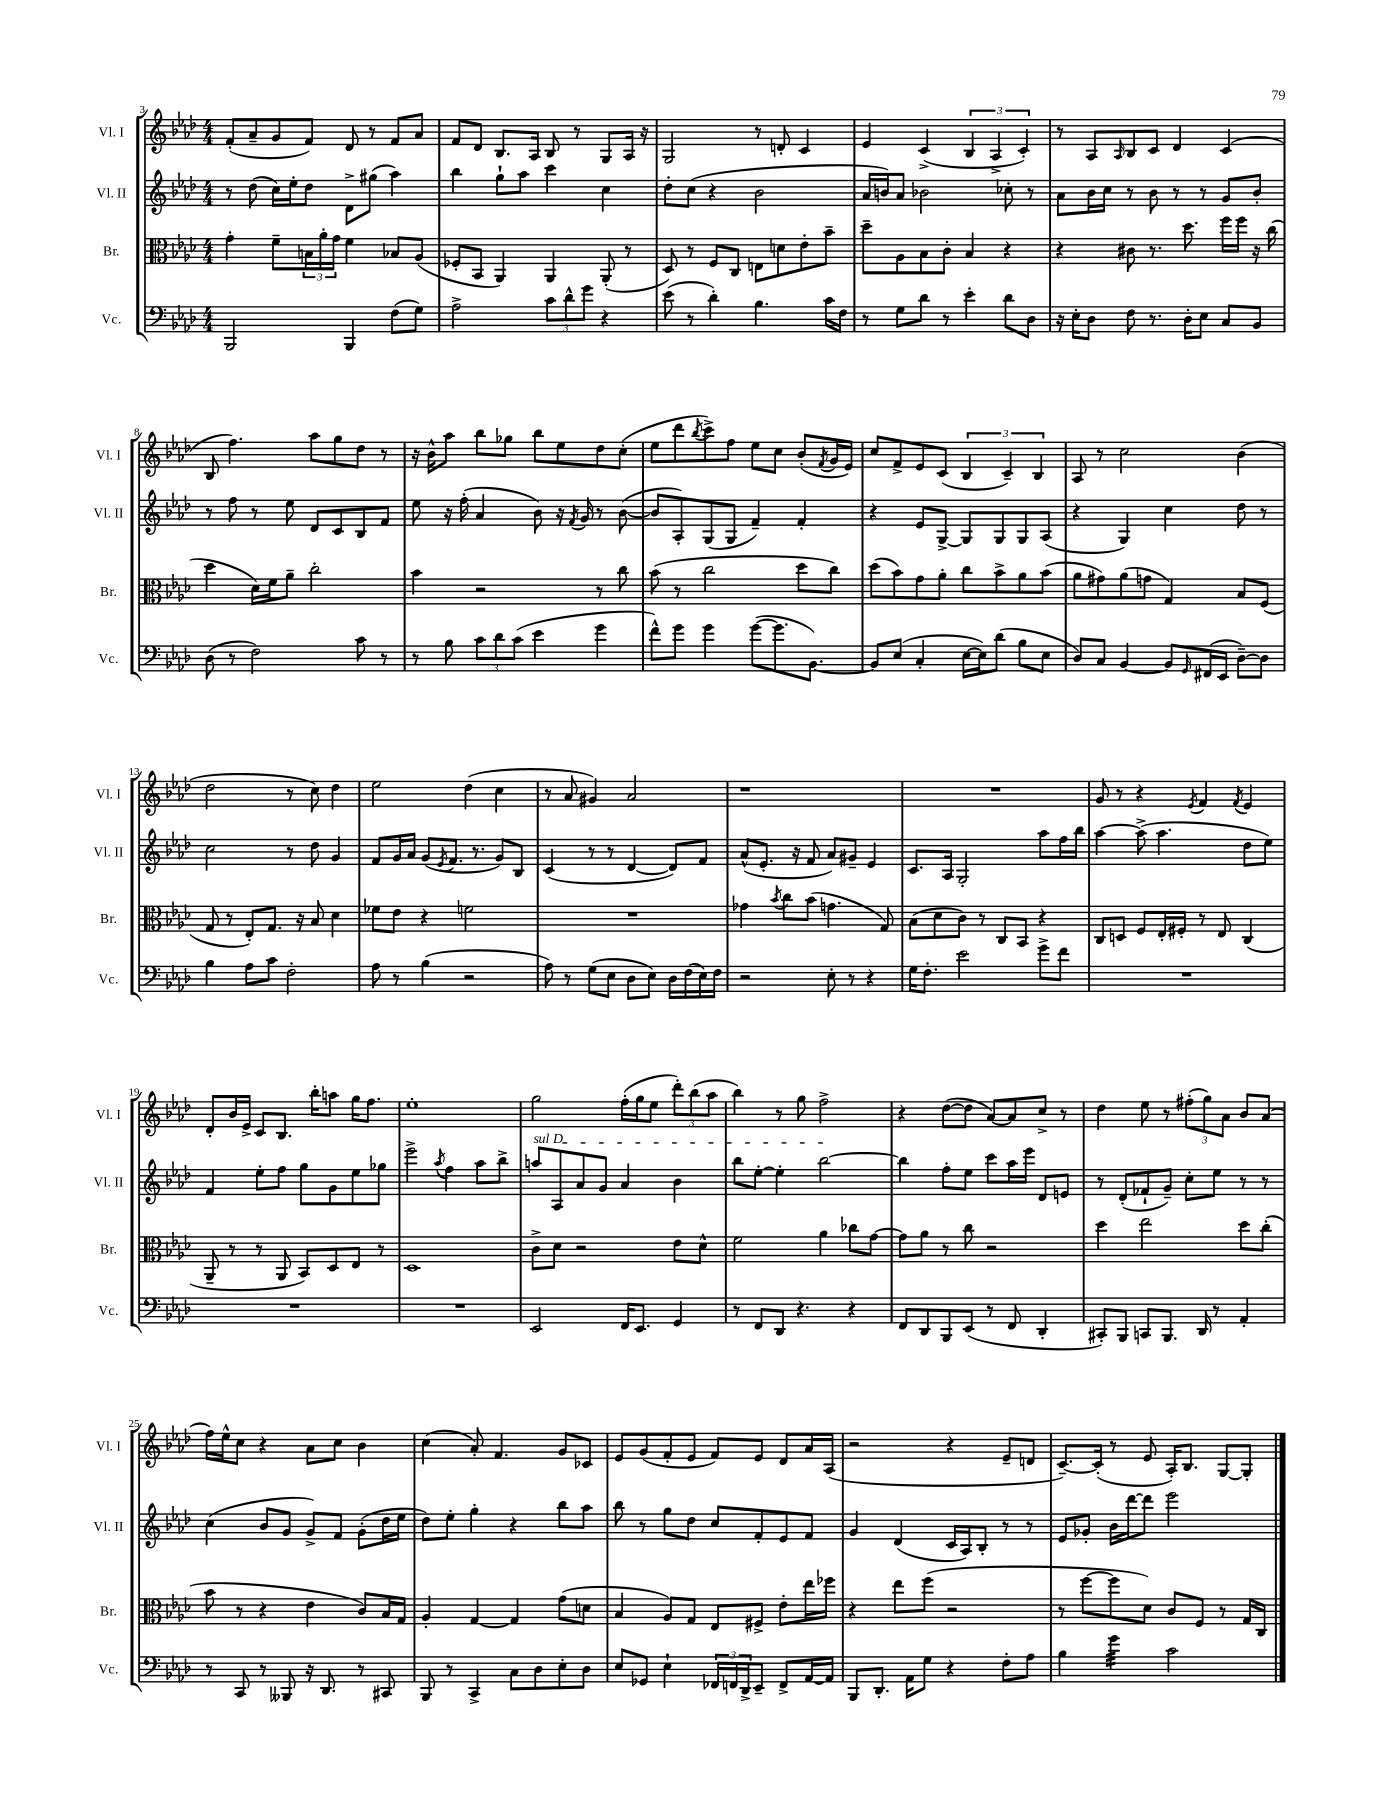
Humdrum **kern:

**kern	**kern	**kern	**kern
*staff4	*staff3	*staff2	*staff1
*clefF4	*clefC3	*clefG2	*clefG2
*k[b-e-a-d-]	*k[b-e-a-d-]	*k[b-e-a-d-]	*k[b-e-a-d-]
*M4/4	*M4/4	*M4/4	*M4/4
2BBB-	4g'	8r	(8f'
.	.	(8dd-	8a-~
.	8f~	16cc)	8g
.	.	16ee-'	.
.	24B	8dd-	8f)
.	24a-'	.	.
.	24g	.	.
4BBB-	4f	8d-^	8d-
.	.	(8gg#	8r
(8F	8B-	4aa-)	8f
8G)	(8A-	.	8a-
=	=	=	=
2A-^	8F-'	4bb-	8f
.	8BB-	.	8d-
.	4AA-)	8gg`	8.B-
.	.	8aa-	.
.	.	.	16A-
12c	4AA-	4ccc	8B-
12d-^^	.	.	.
.	.	.	8r
12g	.	.	.
4r	(8AA-'	4cc	8G
.	8r	.	16A-
.	.	.	16r
=	=	=	=
(8e-	8D-)	8dd-'	2G
8r	8r	(8cc	.
4d-')	8F	4r	.
.	8C	.	.
4.B-	8E	2b-	8r
.	8d	.	8d'
.	8e-'	.	4c
16c	8b-~	.	.
16F	.	.	.
=	=	=	=
8r	8dd-~	16a-	4e-
.	.	16b)	.
8G	8A-	8a-	.
8d-	8B-	2b-	(4c^
8r	8c'	.	.
4e-'	4B-	.	6B-
.	.	.	6A-^
8d-	4r	8cc-'	.
.	.	.	6c')
8D-	.	8r	.
=	=	=	=
16r	4r	8a-	8r
16E-'	.	.	.
8D-	.	16b-	8A-
.	.	16cc	.
.	.	.	16qqA-
8F	8c#	8r	8B-
8.r	8.r	8b-	8c
.	.	8r	4d-
16D-'	8.dd-	.	.
8E-	.	8r	.
8C	16ff	8g	(4c
.	16ff	.	.
8BB-	16r	8b-'	.
.	(16cc	.	.
=	=	=	=
(8D-	4dd-	8r	8B-
8r	.	8ff	4.ff)
2F)	16d-)	8r	.
.	16f	.	.
.	8a-~	8ee-	.
.	2cc'	8d-	8aa-
.	.	8c	8gg
8c	.	8B-	8dd-
8r	.	8f	8r
=	=	=	=
8r	4b-	8ee-	16r
.	.	.	16b-^^
8B-	.	16r	8aa-
.	.	(16ff'	.
12c	2r	4a-	8bb-
12d-	.	.	.
.	.	.	8gg-
(12c	.	.	.
4e-	.	8b-)	8bb-
.	.	16r	8ee-
.	.	8qf	.
.	.	16g	.
4g	8r	8r	8dd-
.	8cc	([8b-	(8cc'
=	=	=	=
8f^^)	(8b-	8b-]	8ee-
8g	8r	8A-')	8ddd-
.	.	.	8qbb-
4g	2cc	(8G	8ccc^)
.	.	8G	8ff
([8g	.	4f~)	8ee-
8.g]	.	.	8cc
.	8dd-	4f'	(8b-'
[8.BB-)	.	.	.
.	.	.	8qf
.	8cc)	.	16g
.	.	.	16e-)
=	=	=	=
8BB-]	(8dd-	4r	8cc
(8E-	8b-)	.	8f^
4C'	8g	8e-	8e-
.	8a-'	[8G^	(8c
[16E-	8cc	8G]	6B-
16E-])	.	.	.
(8d-	8b-^	8G	.
.	.	.	6c~)
8B-	8a-	8G	.
.	.	.	6B-
8E-	(8b-	(8A-	.
=	=	=	=
8D-)	8a-	4r	8A-
8C	8g#)	.	8r
[4BB-	(8a-	4G)	2cc
.	8g	.	.
8BB-]	4G)	4cc	.
16qqGG	.	.	.
(16FF#	.	.	.
16EE-	.	.	.
[8D-~)	8B-	8dd-	(4b-
8D-]	(8F	8r	.
=	=	=	=
4B-	8G	2cc	2dd-
.	8r	.	.
8A-	8E-')	.	.
8c	8.G	.	.
2F'	.	8r	8r
.	16r	.	.
.	8B-	8dd-	8cc)
.	4d-	4g	4dd-
=	=	=	=
8A-	8f-	8f	2ee-
8r	8e-	16g	.
.	.	16a-	.
(4B-	4r	(8g	.
.	.	8qe-	.
.	.	8.f	.
2r	2f	.	(4dd-
.	.	8.r	.
.	.	8g)	4cc
.	.	8B-	.
=	=	=	=
8A-)	1r	(4c	8r
8r	.	.	8a-
(8G	.	8r	4g#)
8E-	.	8r	.
8D-	.	[4d-	2a-
8E-)	.	.	.
16D-	.	8d-])	.
(16F	.	.	.
16E-)	.	8f	.
16F	.	.	.
=	=	=	=
2r	4g-	(8a-^^	1r
.	.	8.e-'	.
.	8qb-	.	.
.	8cc	.	.
.	.	16r	.
.	(8b-	8f	.
8E-'	4.g	8a-)	.
8r	.	8g#~	.
4r	.	4e-	.
.	8G)	.	.
=	=	=	=
16G	(8B-	8.c	1r
8.F'	.	.	.
.	8d-	.	.
.	.	16A-	.
2e-	8c)	2G'	.
.	8r	.	.
.	8C	.	.
.	8BB-	.	.
8g^	4r	8aa-	.
8f	.	16ff	.
.	.	16bb-	.
=	=	=	=
1r	8C	[4aa-	8g
.	8D	.	8r
.	8F	(8aa-^]	4r
.	16E-'	4.aa-	.
.	16F#'	.	.
.	.	.	8qe-
.	8r	.	4f
.	8E-	.	.
.	.	.	8qf
.	(4C	8dd-	4e-
.	.	8ee-)	.
=	=	=	=
1r	8AA-~	4f	8d-'
.	8r	.	16b-
.	.	.	16e-^
.	8r	8ee-'	8c
.	8AA-	8ff	8.B-
.	8BB-)	8gg	.
.	.	.	16bb-'
.	8D-	8g	8aa
.	8E-	8ee-	16gg
.	.	.	8.ff
.	8r	8gg-	.
=	=	=	=
1r	1D-	2eee-^	1ee-'
.	.	8qaa-	.
.	.	4ff	.
.	.	8aa-	.
.	.	8bb-^	.
=	=	=	=
2EE-	8c^	8aa	2gg
.	8d-	8A-	.
.	2r	8a-	.
.	.	8g	.
16FF	.	4a-	(16ff'
8.EE-	.	.	16gg
.	.	.	8ee-
4GG	8e-	4b-	12ddd-')
.	.	.	(12bb-
.	8d-^^	.	.
.	.	.	12aa-
=	=	=	=
8r	2f	8bb-	4bb-)
8FF	.	[8ee-'	.
8DD-	.	4ee-']	8r
4.r	.	.	8gg
.	4a-	[2bb-	2ff^
4r	8cc-	.	.
.	[8g	.	.
=	=	=	=
8FF	8g]	4bb-]	4r
8DD-	8a-	.	.
8BBB-	8r	8ff'	([8dd-
(8EE-	8cc	8ee-	8dd-]
8r	2r	8ccc	[8a-)
8FF	.	16aa-	8a-]
.	.	16eee-	.
4DD-'	.	8d-	8cc^
.	.	8e	8r
=	=	=	=
8CC#')	4dd-	8r	4dd-
8BBB-	.	(8d-'	.
8CC	2ee-	8f-`	8ee-
8.BBB-	.	8g~)	8r
.	.	8cc'	(12ff#'
16DD-	.	.	.
.	.	.	12gg)
8r	.	8ee-	.
.	.	.	12a-
4AA-'	8dd-	8r	8b-
.	(8cc'	8r	(8a-
=	=	=	=
8r	8b-	(4cc	16ff)
.	.	.	16ee-^^
8CC	8r	.	8cc
8r	4r	8b-	4r
8BBB--	.	8g	.
16r	4e-	8g^)	8a-
8.DD-	.	.	.
.	.	8f	8cc
8r	8c)	(8g'	4b-
8CC#	16B-	16dd-	.
.	16G	16ee-	.
=	=	=	=
8BBB-	4A-'	8dd-)	(4cc
8r	.	8ee-'	.
4CC^	[4G	4gg'	8a-')
.	.	.	4.f
8C	4G]	4r	.
8D-	.	.	.
8E-'	(8g	8bb-	8g
8D-	8d	8aa-	8c-
=	=	=	=
8E-	4B-	8bb-	8e-
8GG-	.	8r	(8g
4E-`	8A-)	8gg	8f'
.	8G	8dd-	8e-
24FF-	8E-	8cc	8f)
24FF	.	.	.
24DD-^	.	.	.
8EE-~	8F#^	8f'	8e-
8FF^	8e-'	8e-	8d-
[16AA-	16ee-	8f	16a-
16AA-]	16ff-	.	(16A-
=	=	=	=
8BBB-	4r	4g	2r
8.DD-'	.	.	.
.	8ee-	(4d-	.
16AA-	.	.	.
8G	(8ff	.	.
4r	2r	16c	4r
.	.	16A-)	.
.	.	8B-'	.
8F'	.	8r	8e-~
8A-	.	8r	8d
=	=	=	=
4B-	8r	8e-	[8.c~)
.	[8ff	8g-'	.
.	.	.	(16c']
4g	8ff]	16b-	8r
.	.	[16ddd-	.
.	8d-)	8ddd-]	8e-
2c	8c	2eee-	16A-')
.	.	.	8.B-
.	8F	.	.
.	8r	.	[8G
.	16G	.	8G']
.	16C	.	.
==	==	==	==
*-	*-	*-	*-
